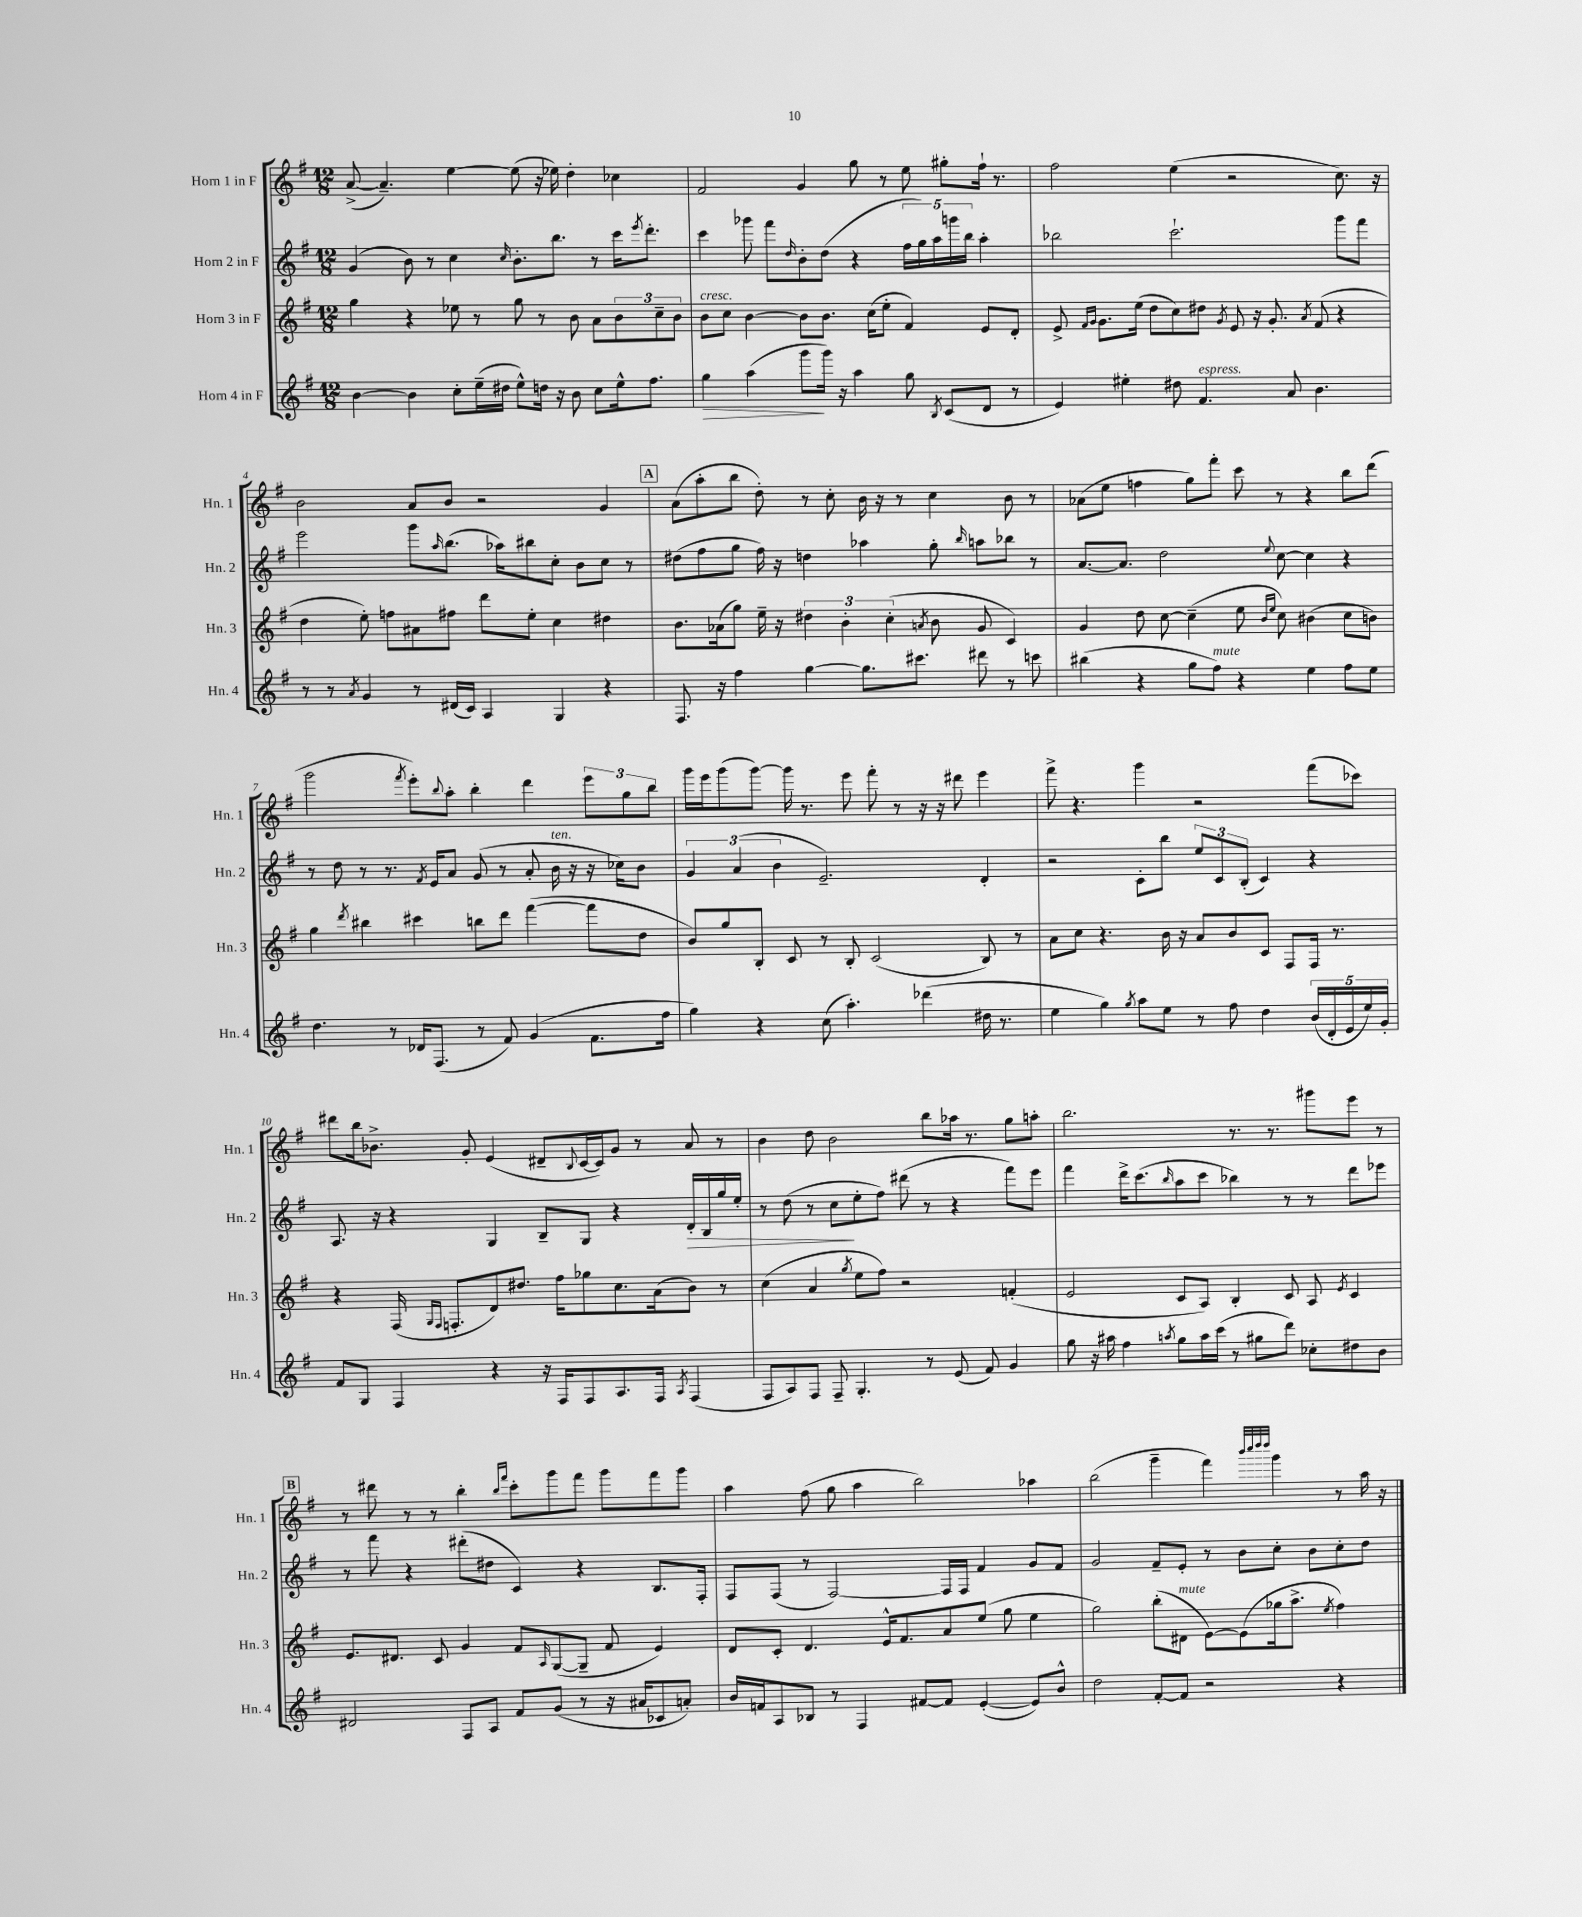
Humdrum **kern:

**kern	**kern	**kern	**kern
*staff4	*staff3	*staff2	*staff1
*clefG2	*clefG2	*clefG2	*clefG2
*k[f#]	*k[f#]	*k[f#]	*k[f#]
*M12/8	*M12/8	*M12/8	*M12/8
[4b	4gg	(4g	([8a^
.	.	.	4.a~])
4b]	4r	8b)	.
.	.	8r	.
8cc'	8ee-	4cc	[4ee
(16ee~	8r	.	.
16dd#	.	.	.
.	.	16qqcc	.
8ee^^)	8gg	8.b'	(8ee]
16dd	8r	.	16r
16r	.	8.bb	16ee-)
8b	8b	.	4dd'
8cc	8a	8r	.
16ee^^	12b	16ccc	4cc-
.	.	8qeee	.
8.ff#	.	8.ddd'	.
.	12cc~	.	.
.	12b	.	.
=	=	=	=
4gg	8b	4ccc	2f#
.	8cc	.	.
(4aa	[4b	8ggg-	.
.	.	8fff#	.
.	.	16qqdd	.
8ggg	8b]	8b'	4g
16ggg)	8.b	(8dd	.
16r	.	.	.
4aa	.	4r	8gg
.	(16cc	.	.
.	8ee'	.	8r
8gg	4f#)	20ff#	8ee
.	.	20gg)	.
.	.	20aa	.
8qB	.	.	.
(8c	.	.	8gg#'
.	.	20ggg	.
.	.	20bb	.
8d	8e	4aa'	16ff#`
.	.	.	8.r
8r	8d'	.	.
=	=	=	=
4e)	8e^	2bb-	2ff#
.	16qqf#	.	.
.	16qqg	.	.
.	8.g	.	.
4ee#'	.	.	.
.	(16ee	.	.
.	8dd	.	.
8dd#	8cc)	2.ccc`	(4ee
4.f#	8dd#	.	.
.	8qg	.	.
.	8e	.	2r
.	16r	.	.
.	8.g'	.	.
8a	.	.	.
.	8qa	.	.
4.b	(8f#	.	.
.	4r	8ggg	8.cc)
.	.	8fff#	.
.	.	.	16r
=	=	=	=
8r	4dd	2eee	2b
8r	.	.	.
8qa	.	.	.
4g	8ee')	.	.
.	8ff	.	.
8r	8a#	8ggg	8a
.	.	16qqaa	.
(16d#	8ff#	(8.bb	8b
16c)	.	.	.
4A	8ddd	.	2r
.	.	16aa-)	.
.	8ee'	8bb#	.
4G	4cc	8cc'	.
.	.	8b	.
4r	4dd#	8cc	4g
.	.	8r	.
=	=	=	=
8.F#	8.b	(8dd#	(8a
.	.	8ff#	8aa'
16r	(16a-	.	.
4ff#	8gg)	8gg	8bb
.	16ee~	16ff#)	8dd')
.	16r	16r	.
[4gg	6dd#	4dd	8r
.	.	.	8cc'
.	6b'	.	.
8.gg]	.	4aa-	16b
.	.	.	16r
.	(6cc'	.	.
.	.	.	8r
8.ccc#	.	.	.
.	8qa	.	.
.	8b	8gg'	4cc
.	.	16qqbb	.
8ddd#	8g	8aa	.
8r	4c)	8bb-	8b
8ccc	.	8r	8r
=	=	=	=
(4bb#	4g	[8.a	(8a-
.	.	.	8ee
.	.	8.a]	.
4r	8dd	.	4ff
.	[8cc	2dd	.
8gg	(4cc~]	.	8gg)
8ff#)	.	.	8fff#'
4r	8ee	.	8ccc
.	16qqb	.	.
.	16qqee	8qqee	.
.	8cc)	[8cc	8r
4ee	(4b#	4cc]	4r
8ff#	8cc	4r	8bb
8ee	8b)	.	(8ddd
=	=	=	=
4.dd	4gg	8r	2ggg
.	.	8dd	.
.	8qddd	.	.
.	4bb#	8r	.
8r	.	8.r	.
.	.	.	8qfff#
16d-	4ccc#	.	8eee')
.	.	8qf#	.
(8.F#	.	16e	.
.	.	.	8qqbb
.	.	8a	8aa'
8r	8bb	(8g	4bb'
8f#)	8ddd	8r	.
(4g	([4fff#	8a'	4ddd
.	.	16b	.
.	.	16r	.
8.f#	8fff#]	16r	12eee
.	.	16cc-)	.
.	.	.	12gg
.	8dd	8b	.
.	.	.	12bb
16ff#	.	.	.
=	=	=	=
4gg)	8b)	6g	16ggg
.	.	.	16eee
.	8gg	.	(8ggg
.	.	(6a	.
4r	8B'	.	[8ggg)
.	.	6b	.
.	8c	.	16ggg]
.	.	.	8.r
(8cc	8r	2.e~)	.
4.aa')	8B'	.	8eee
.	(2c	.	8fff#'
.	.	.	8r
(4ddd-	.	.	16r
.	.	.	16r
.	.	.	8ddd#
16dd#	8B)	4d'	4eee
8.r	.	.	.
.	8r	.	.
=	=	=	=
4ee	8a	2r	8fff#^
.	8cc	.	4.r
4gg)	4.r	.	.
8qgg	.	.	.
8aa	.	8c'	4ggg
8ee	16b	8bb	.
.	16r	.	.
8r	8a	12ee	2r
.	.	12c	.
8ff#	8b	.	.
.	.	(12B'	.
4dd	8c	4c)	.
.	8F#	.	.
(20b	16F#	4r	(8fff#
20d'	.	.	.
.	8.r	.	.
20e	.	.	.
.	.	.	8ccc-)
20ee)	.	.	.
20g'	.	.	.
=	=	=	=
8f#	4r	8.A	8ddd#
8G	.	.	16bb
.	.	16r	8.b-^
4F#	(16F#	4r	.
.	16qqG	.	.
.	16qqF#	.	.
.	8.F'	.	.
.	.	.	8g'
4r	8d)	4G	(4e
.	8.dd#	.	.
16r	.	8B~	8d#~
16F#	16ff#	.	.
.	.	.	8qqB
8F#	8gg-	8G	[16c
.	.	.	16c])
8.A	8.cc	4r	8g
.	.	.	8r
16F#	(16a	.	.
8qA	.	.	.
(4F#	8b)	16d'	8a
.	.	16B	.
.	8r	16gg	8r
.	.	16ee'	.
=	=	=	=
8F#	(4cc	8r	4b
8A)	.	(8dd	.
8F#	4a	8r	8dd
8F#~	.	8cc	2b
.	8qgg	.	.
4.G'	8ee	8ee'	.
.	8ff#)	8ff#)	.
.	2r	(8ddd#	.
8r	.	8r	8bb
(8e	.	4r	16aa-
.	.	.	8.r
8f#)	.	.	.
4g	(4f'	8fff#)	8gg
.	.	8eee	8aa'
=	=	=	=
8gg	2e	4fff#	2.bb
16r	.	.	.
16aa#	.	.	.
4ff#	.	16ddd^	.
.	.	(8.ccc	.
8qaa	.	16qqbb	.
8gg	8c	8aa	.
16aa	8A)	8ccc	.
(16ccc	.	.	.
8r	4B'	4bb-)	8.r
8gg#	.	.	.
.	.	.	8.r
8ddd)	8c	8r	.
8cc-'	8A	8r	8ggg#
.	8qe	.	.
8dd#	4c	8ddd	8eee
8b	.	8eee-	8r
=	=	=	=
2d#	8.e	8r	8r
.	.	8fff#	8ddd#
.	8.d#	.	.
.	.	4r	8r
.	8c	.	8r
8F#	4g	(8ddd#'	4bb'
8A	.	8dd#	.
.	.	.	16qqbb
.	.	.	16qqfff#
8f#	8f#	4c)	8ccc'
.	16qqA	.	.
(8g	([8G	.	8ggg
8r	8G~]	4r	8fff#
16r	8f#	.	8ggg
16a#	.	.	.
8c-	4e)	8.B	8fff#
8a')	.	.	8ggg
.	.	16F#'	.
=	=	=	=
16b	8d	8F#	4aa
16f	.	.	.
8A	8c'	(8F#	.
8B-	4.d	8r	(8ff#
8r	.	[2F#)	8gg
4F#	.	.	4aa
.	16e^^	.	.
.	8.f#	.	.
[8f#	.	.	2bb)
8f#]	8a	16F#]	.
.	.	16F#	.
([4e'	(8ee	4f#	.
.	8gg	.	.
8e])	4ee	8g	4aa-
8b^^	.	8f#	.
=	=	=	=
2dd	2gg)	2g	(2bb
[8f#'	(8bb'	8f#~	4ggg~
8f#]	8d#	8e'	.
2r	[8e)	8r	4fff#)
.	(8e]	8b	.
.	.	.	32qqbbb
.	.	.	32qqcccc
.	.	.	32qqdddd
.	.	.	32qqdddd
.	16gg-	8cc'	4ggg
.	8.aa^	.	.
.	.	8b	.
.	8qee	.	.
4r	4ff#)	8cc'	8r
.	.	8dd	16aa
.	.	.	16r
==	==	==	==
*-	*-	*-	*-
